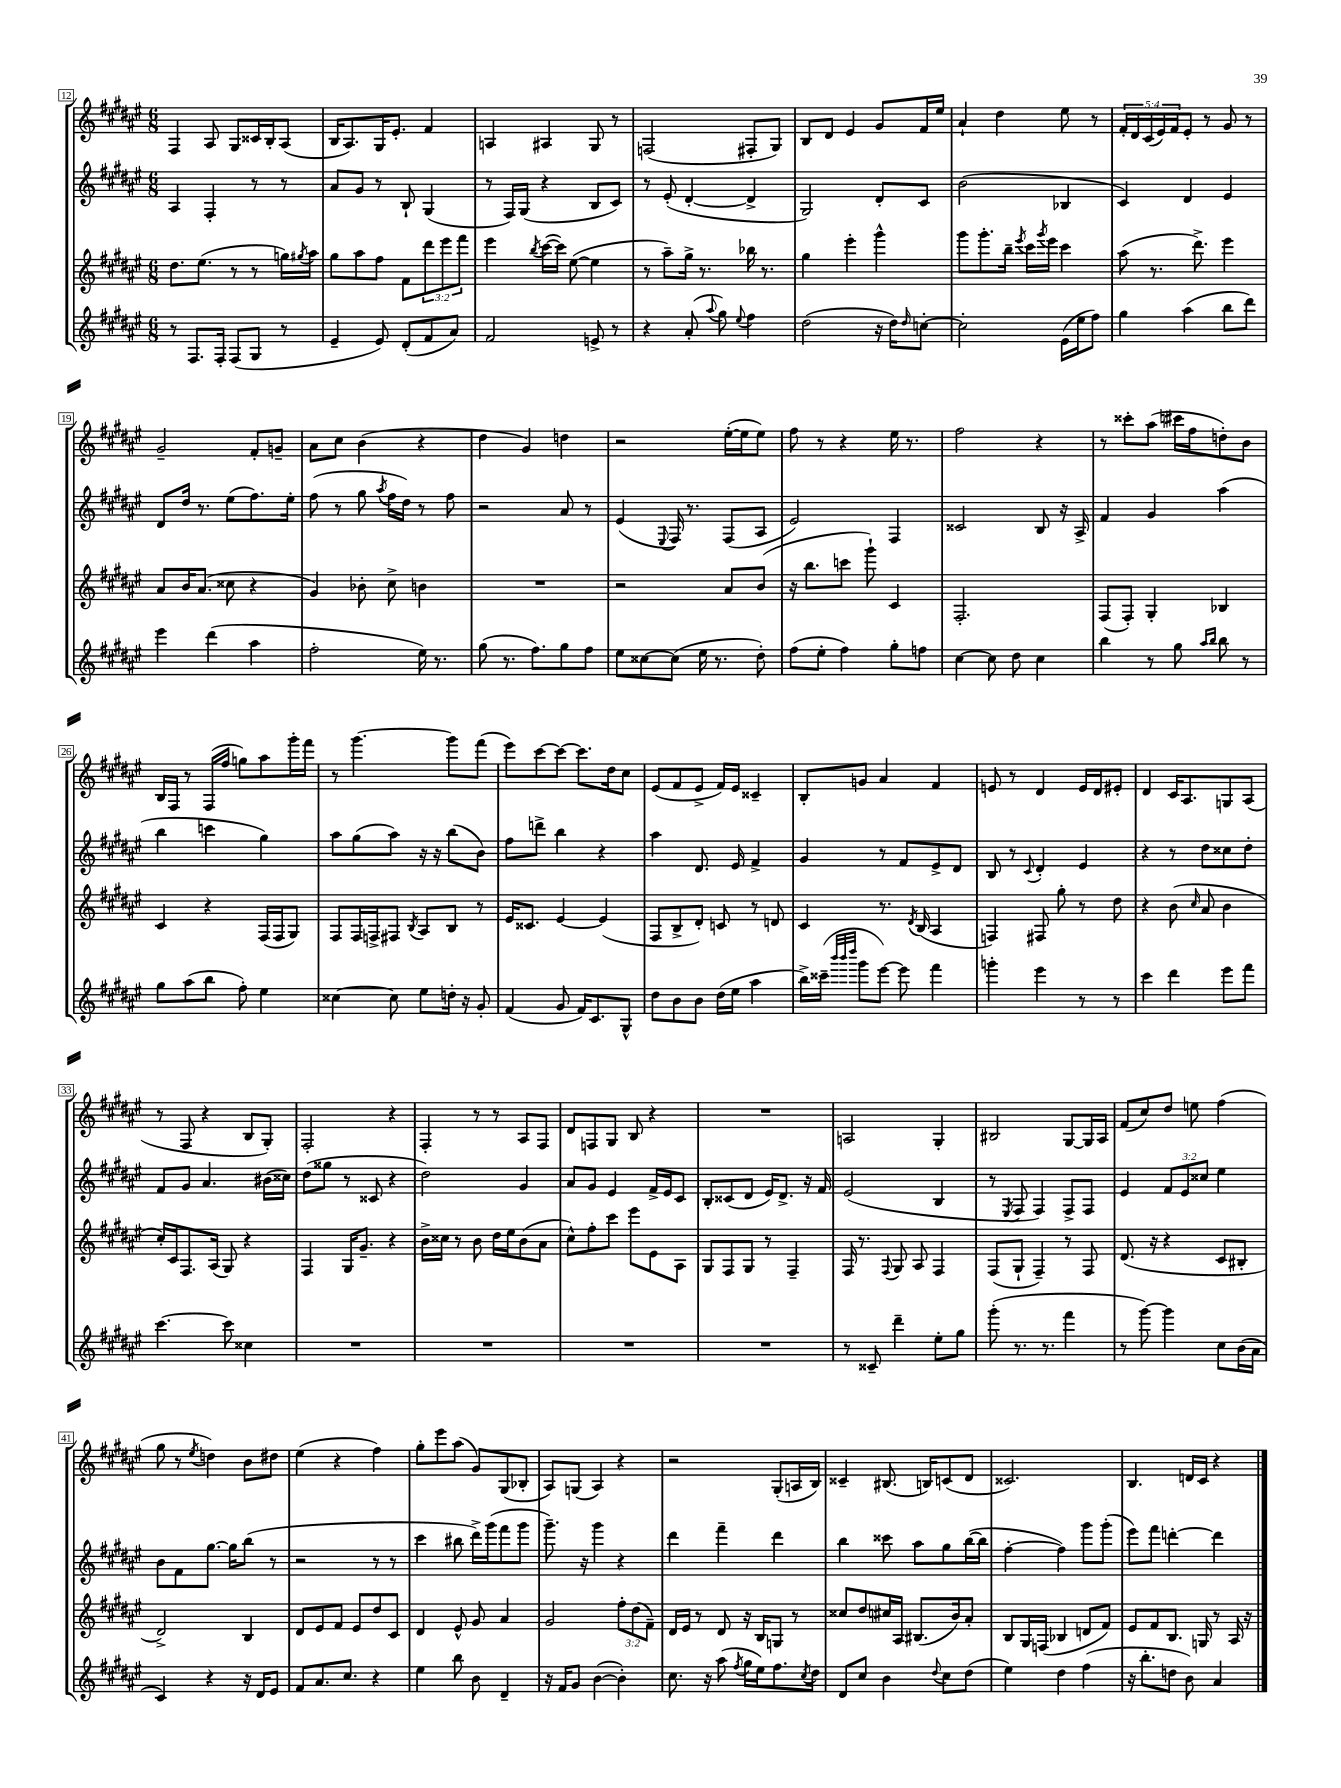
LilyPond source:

<<
\new StaffGroup <<
\new Staff = "s0" {
    \clef treble \key fis \major \numericTimeSignature \time 6/8 \override Staff.TupletNumber.text = #tuplet-number::calc-fraction-text
    fis4 ais8 gis8 cisis'16 b16-. ais8( |
    b16 ais8.) gis16 eis'8.-. fis'4 |
    a4 ais4 gis8 r8 |
    f2( fis8-. gis8) |
    b8 dis'8 eis'4 gis'8 fis'16 eis''16 |
    ais'4-! dis''4 eis''8 r8 |
    \tuplet 5/4 { fis'16-. dis'16 cis'16( eis'16) fis'16 } eis'8-. r8 gis'8 r8 |
    gis'2-- fis'8-. g'8-- |
    ais'8 cis''8 b'4( r4 |
    dis''4 gis'4) d''4 |
    r2 eis''16~-.( eis''16 eis''8) |
    fis''8 r8 r4 eis''16 r8. |
    fis''2 r4 |
    r8 cisis'''8-. ais''8( cis'''16 fis''16 d''8-.) b'8 |
    b16 fis16 r8 fis16( fis''16 g''8) ais''8 gis'''16-. fis'''16 |
    r8 gis'''4.~ gis'''8 fis'''8( |
    eis'''8) cis'''8~ cis'''8~ cis'''8. dis''16 cis''8 |
    eis'8( fis'8 eis'8-> fis'16) eis'16 cisis'4-- |
    b8-. g'8 ais'4 fis'4 |
    e'8 r8 dis'4 e'16 dis'16 eis'8-. |
    dis'4 cis'16 ais8. g8 ais8( |
    r8 fis8 r4 b8 gis8-.) |
    fis2-. r4 |
    fis4-. r8 r8 ais8 fis8 |
    dis'8 f8 gis8 b8 r4 |
    R2. |
    a2 gis4-. |
    bis2 gis8~ gis16 ais16 |
    fis'8( cis''8) dis''8 e''8 fis''4( |
    gis''8 r8 \acciaccatura { eis''8 } d''4) b'8 dis''8 |
    eis''4( r4 fis''4) |
    gis''8-. eis'''8 ais''8( gis'8) gis8( bes8-. |
    ais8) g8( ais4) r4 |
    r2 gis8-.( a16 b16) |
    cisis'4-- bis8.( b16) c'8( dis'8 |
    cisis'2.) |
    b4. d'16 cis'16 r4 \bar "|." |
}
\new Staff = "s1" {
    \clef treble \key fis \major \numericTimeSignature \time 6/8 \override Staff.TupletNumber.text = #tuplet-number::calc-fraction-text
    ais4 fis4-. r8 r8 |
    ais'8 gis'8 r8 b8-! gis4( |
    r8 fis16) gis16( r4 b8 cis'8) |
    r8 eis'8-.( dis'4~-. dis'4-> |
    gis2) dis'8-. cis'8 |
    b'2( bes4 |
    cis'4) dis'4 eis'4 |
    dis'8 dis''16 r8. eis''8( fis''8.) eis''16-. |
    fis''8( r8 gis''8 \acciaccatura { ais''8 } fis''16 dis''16) r8 fis''8 |
    r2 ais'8 r8 |
    eis'4( \appoggiatura { eis8 } fis16) r8. fis8( ais8 |
    eis'2) fis4 |
    cisis'2 b8 r16 ais16-> |
    fis'4 gis'4 ais''4( |
    b''4 c'''4 gis''4) |
    ais''8 gis''8( ais''8) r16 r16 b''8( b'8) |
    fis''8 d'''8-> b''4 r4 |
    ais''4 dis'8. eis'16 fis'4-> |
    gis'4 r8 fis'8 eis'8-> dis'8 |
    b8 r8 \appoggiatura { cis'8 } dis'4-. eis'4 |
    r4 r8 dis''8 cisis''8 dis''8-. |
    fis'8 gis'8 ais'4. bis'16( cisis''16) |
    dis''8( gisis''8 r8 cisis'8 r4 |
    dis''2) gis'4 |
    ais'8 gis'8 eis'4 fis'16-> eis'16 cis'8 |
    b8-. cisis'8( dis'8 eis'16) dis'8.-> r16 fis'16 |
    eis'2( b4 |
    r8 \acciaccatura { eis8 } fis8 fis4) fis8-> fis8 |
    eis'4 \tuplet 3/2 { fis'8 eis'8 cisis''8 } eis''4 |
    b'8 fis'8 gis''8.~ gis''16 b''8( r8 |
    r2 r8 r8 |
    cis'''4 bis''8 dis'''16->) gis'''16( fis'''8 gis'''8 |
    gis'''8.--) r16 gis'''4 r4 |
    dis'''4 fis'''4-- dis'''4 |
    b''4 cisis'''8 ais''8 gis''8 b''16~( b''16 |
    fis''4~-. fis''4) gis'''8 gis'''8-.( |
    eis'''8) fis'''8 d'''4~-. d'''4 \bar "|." |
}
\new Staff = "s2" {
    \clef treble \key fis \major \numericTimeSignature \time 6/8 \override Staff.TupletNumber.text = #tuplet-number::calc-fraction-text
    dis''8. eis''8.( r8 r8 g''16) \acciaccatura { gis''8 } ais''16 |
    gis''8 ais''8 fis''8 fis'8 \tuplet 3/2 { dis'''8 eis'''8 fis'''8 } |
    eis'''4 \acciaccatura { b''8 } cis'''16~( cis'''16) eis''8~( eis''4 |
    r8 ais''8--) gis''16-> r8. bes''16 r8. |
    gis''4 eis'''4-. gis'''4-^ |
    gis'''8 gis'''8.-. b''16-- \acciaccatura { eis'''8 } cis'''16 \acciaccatura { gis'''8 } eis'''16 cis'''4 |
    ais''8( r8. dis'''8.->) eis'''4 |
    ais'8 b'16 ais'8.( cisis''8 r4 |
    gis'4) bes'8-. cis''8-> b'4 |
    R2. |
    r2 ais'8 b'8( |
    r16 b''8. c'''8 gis'''8-!) cis'4 |
    fis2.-. |
    fis8( fis8-.) gis4-. bes4 |
    cis'4 r4 fis16( fis16 gis8) |
    fis8 fis16 f16-> fis8 \acciaccatura { b8 } ais8 b8 r8 |
    eis'16 cisis'8. eis'4~ eis'4( |
    fis8 b8-> dis'8-.) c'8 r8 d'8 |
    cis'4 r8. \acciaccatura { dis'8 } b16( ais4 |
    f4) fis8 gis''8-. r8 dis''8 |
    r4 b'8( \grace { cis''16 } ais'8 b'4 |
    cis''16-.) cis'16 fis8. ais16( gis8) r4 |
    fis4 gis16 gis'8.-- r4 |
    b'16-> cisis''16 r8 b'8 dis''16 eis''16 b'8( ais'8 |
    cis''8-^) fis''8-. cis'''8 eis'''8 eis'8 ais8 |
    gis8 fis8 gis8 r8 fis4-- |
    fis16 r8. \appoggiatura { fis8 } gis8 ais8 fis4 |
    fis8( gis8-! fis4--) r8 fis8 |
    dis'8.( r16 r4 cis'8 bis8-. |
    dis'2->) b4 |
    dis'8 eis'8 fis'8 eis'8 dis''8 cis'8 |
    dis'4 eis'8-^ gis'8 ais'4 |
    gis'2 \tuplet 3/2 { fis''8-. dis''8( fis'8--) } |
    dis'16 eis'16 r8 dis'8 r16 b16 g8 r8 |
    cisis''8 dis''8 cis''16 ais16 bis8.( b'16) ais'8-. |
    b8 gis16 f16( bes4 d'8 fis'8) |
    eis'8 fis'8 b8. g16 r8 ais16 r16 \bar "|." |
}
\new Staff = "s3" {
    \clef treble \key fis \major \numericTimeSignature \time 6/8
    r8 fis8. fis16-. fis8( gis8 r8 |
    eis'4-- eis'8) dis'8-.( fis'8 ais'8) |
    fis'2 e'8-> r8 |
    r4 ais'8-.( \appoggiatura { ais''8 } gis''8) \appoggiatura { eis''8 } fis''4 |
    dis''2( r16 dis''16) \grace { dis''16 } c''8~-. |
    c''2-. eis'16( eis''16 fis''8) |
    gis''4 ais''4( b''8 dis'''8) |
    eis'''4 dis'''4( ais''4 |
    fis''2-. eis''16) r8. |
    gis''8( r8. fis''8.) gis''8 fis''8 |
    eis''8 cisis''8~ cisis''8( eis''16 r8. dis''8-.) |
    fis''8( eis''8-. fis''4) gis''8-. f''8 |
    cis''4~ cis''8 dis''8 cis''4 |
    b''4 r8 gis''8 \grace { ais''16 b''16 } b''8 r8 |
    gis''8 ais''8( b''8 fis''8-.) eis''4 |
    cisis''4~ cisis''8 eis''8 d''16-. r16 gis'8-. |
    fis'4( gis'8 fis'16) cis'8. gis8-^ |
    dis''8 b'8 b'8 dis''16( eis''16 ais''4 |
    b''16->) cisis'''16--( \grace { b'''32 b'''32 dis''''32 } gis'''8 eis'''8~) eis'''8 fis'''4 |
    g'''4-. eis'''4 r8 r8 |
    cis'''4 dis'''4 eis'''8 fis'''8 |
    cis'''4.~ cis'''8 cisis''4 |
    R2. |
    R2. |
    R2. |
    R2. |
    r8 cisis'8-- dis'''4-- eis''8-. gis''8 |
    gis'''8-.( r8. r8. fis'''4 |
    r8 gis'''8~) gis'''4 cis''8 b'16( ais'16 |
    cis'4) r4 r16 dis'16 eis'8 |
    fis'8 ais'8. cis''8. r4 |
    eis''4 b''8 b'8 dis'4-- |
    r16 fis'16 gis'8 b'4~( b'4-.) |
    cis''8. r16 ais''8( \acciaccatura { fis''8 } gis''16 eis''16) fis''8. \acciaccatura { cis''8 } dis''16 |
    dis'8 cis''8 b'4 \appoggiatura { dis''8 } cis''8 dis''8( |
    eis''4) dis''4 fis''4( |
    r16 b''8.-. d''8 b'8) ais'4 \bar "|." |
}
>>
>>
\layout { \context { \Score currentBarNumber = #12 \override BarNumber.stencil = #(make-stencil-boxer 0.1 0.3 ly:text-interface::print) } }
